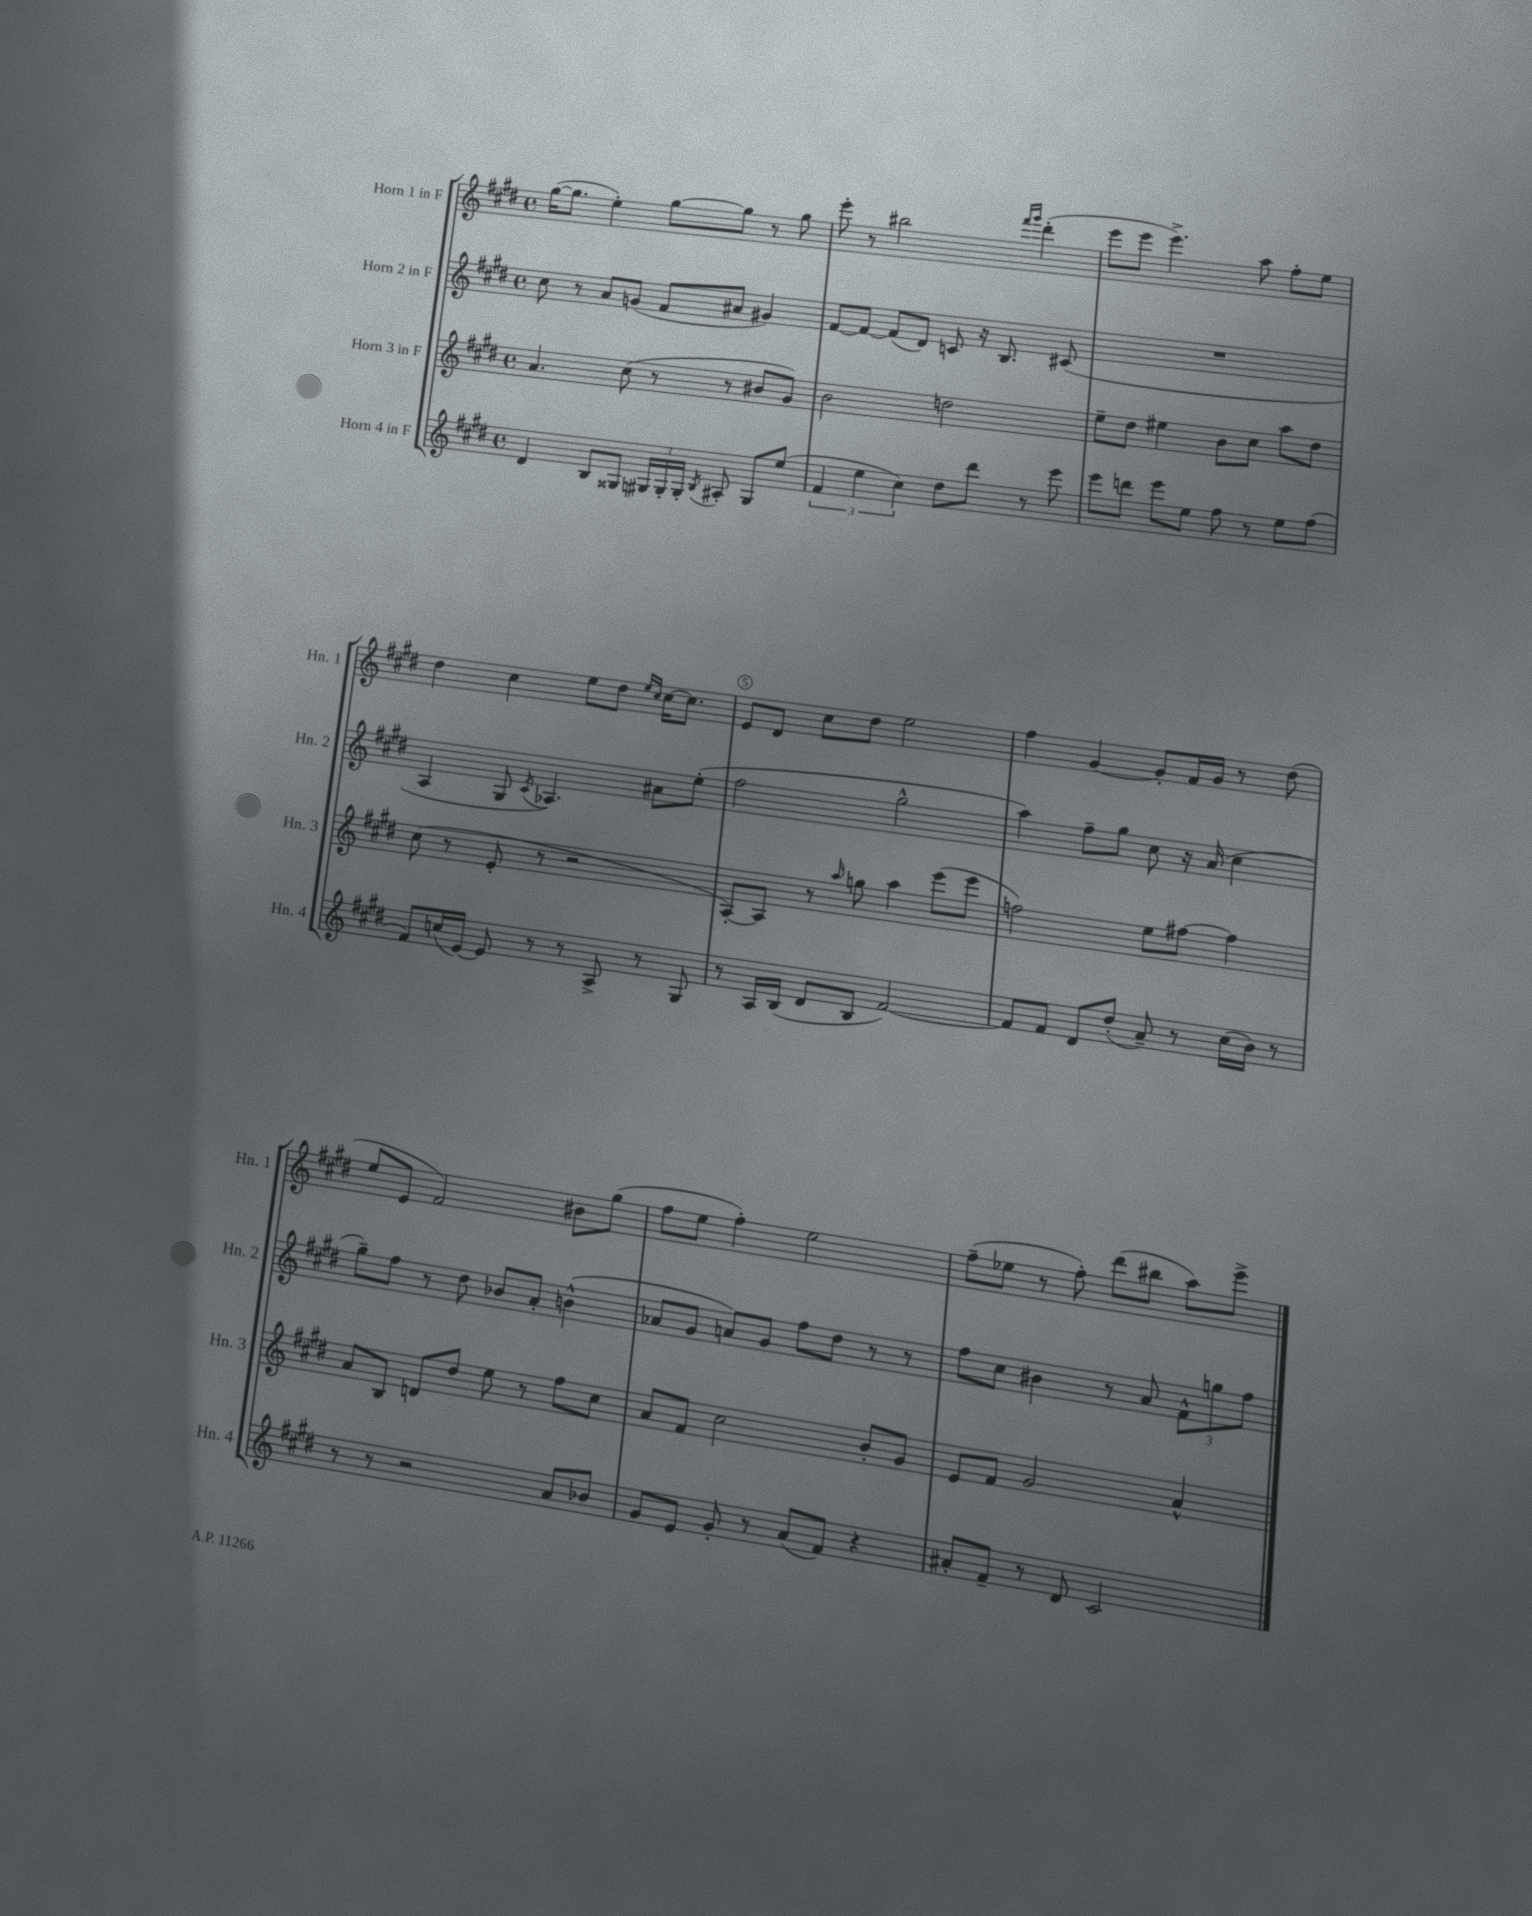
<<
\new StaffGroup <<
\new Staff = "s0" \with { instrumentName = "Horn 1 in F" shortInstrumentName = "Hn. 1" } {
    \clef treble \key e \major \defaultTimeSignature \time 4/4
    \autoBeamOff gis''16[~( gis''8.] e''4-.) gis''8[~ gis''8] r8 gis''8 |
    e'''8-. r8 bis''2 \grace { fis'''16[ gis'''16] } dis'''4-.( |
    e'''8[ e'''8] e'''4.->) a''8 fis''8[-. e''8] |
    dis''4 cis''4 e''8[ dis''8] \grace { e''16[ cis''16] } cis''16[~ cis''8.] |
    e'8[ dis'8] cis''8[ dis''8] e''2 |
    fis''4 gis'4~ gis'8[-. fis'16 gis'16] r8 dis''8( |
    e''8[ e'8] fis'2) bis'8[ gis''8]( |
    fis''8[ e''8] fis''4-.) e''2 |
    fis''8[--( ees''8] r8 fis''8-.) dis'''8[( bis''8] a''8[) e'''8]-> \bar "|." |
}
\new Staff = "s1" \with { instrumentName = "Horn 2 in F" shortInstrumentName = "Hn. 2" } {
    \clef treble \key e \major \defaultTimeSignature \time 4/4
    \autoBeamOff cis''8 r8 a'8[ g'8]( fis'8[ ais'8] gis'4) |
    fis'8[~ fis'8]~ fis'8[( dis'8]) c'8 r16 b8. cis'8( |
    R1 |
    a4 gis8 \acciaccatura { cis'8 } aes4.) ais'8[ e''8]-.( |
    fis''2 gis''2-^ |
    a''4) fis''8[-- gis''8] cis''8 r16 a'16( cis''4 |
    gis''8[--) fis''8] r8 dis''8 bes'8[ a'8]-. b'4-^( |
    aes'8[ gis'8] a'8[) gis'8] fis''8[ dis''8] r8 r8 |
    fis''8[ cis''8] bis'4 r8 a'8 \tuplet 3/2 { fis'8[-^ g''8 fis''8] } \bar "|." |
}
\new Staff = "s2" \with { instrumentName = "Horn 3 in F" shortInstrumentName = "Hn. 3" } {
    \clef treble \key e \major \defaultTimeSignature \time 4/4
    \autoBeamOff a'4. cis''8( r8 r8 bis'8[ gis'8]) |
    b'2 d''2 |
    e''8[-- dis''8] eis''4 b'8[ cis''8] a''8[ dis''8] |
    cis''8( r8 e'8-. r8 r2 |
    a8[~-.) a8] r8 \grace { a''16 } g''8 a''4 e'''8[( e'''8] |
    f''2) e''8[ fis''8]~ fis''4 |
    a'8[ b8] d'8[ dis''8] e''8 r8 fis''8[ cis''8] |
    a'8[ fis'8] cis''2 b'8[-. gis'8] |
    e'8[ fis'8] gis'2 a'4-^ \bar "|." |
}
\new Staff = "s3" \with { instrumentName = "Horn 4 in F" shortInstrumentName = "Hn. 4" } {
    \clef treble \key e \major \defaultTimeSignature \time 4/4
    \autoBeamOff dis'4 b8[ gisis8] \tuplet 3/2 { gis16[ gis16-. gis16]-. } \acciaccatura { b8 } ais8-. gis8[ e''8]( |
    \tuplet 3/2 { fis'4 e''4 cis''4) } dis''8[ dis'''8] r8 e'''8 |
    e'''8[ d'''8] e'''8[ e''8] fis''8 r8 e''8[ fis''8]( |
    fis'8[) c''16( e'16]~) e'8 r8 r8 a8-> r8 gis8 |
    r8 a16[ b16]( dis'8[ b8] fis'2~) |
    fis'8[ fis'8] dis'8[ dis''8]-.( a'8--) r8 cis''16[( b'16]) r8 |
    r8 r8 r2 a'8[ bes'8] |
    gis'8[ e'8] gis'8-. r8 a'8[( fis'8]) r4 |
    ais'8[-. fis'8]-- r8 dis'8 cis'2 \bar "|." |
}
>>
>>
\layout { \context { \Score \override BarNumber.break-visibility = ##(#f #t #t) barNumberVisibility = #(every-nth-bar-number-visible 5) \override BarNumber.stencil = #(make-stencil-circler 0.1 0.3 ly:text-interface::print) } }
